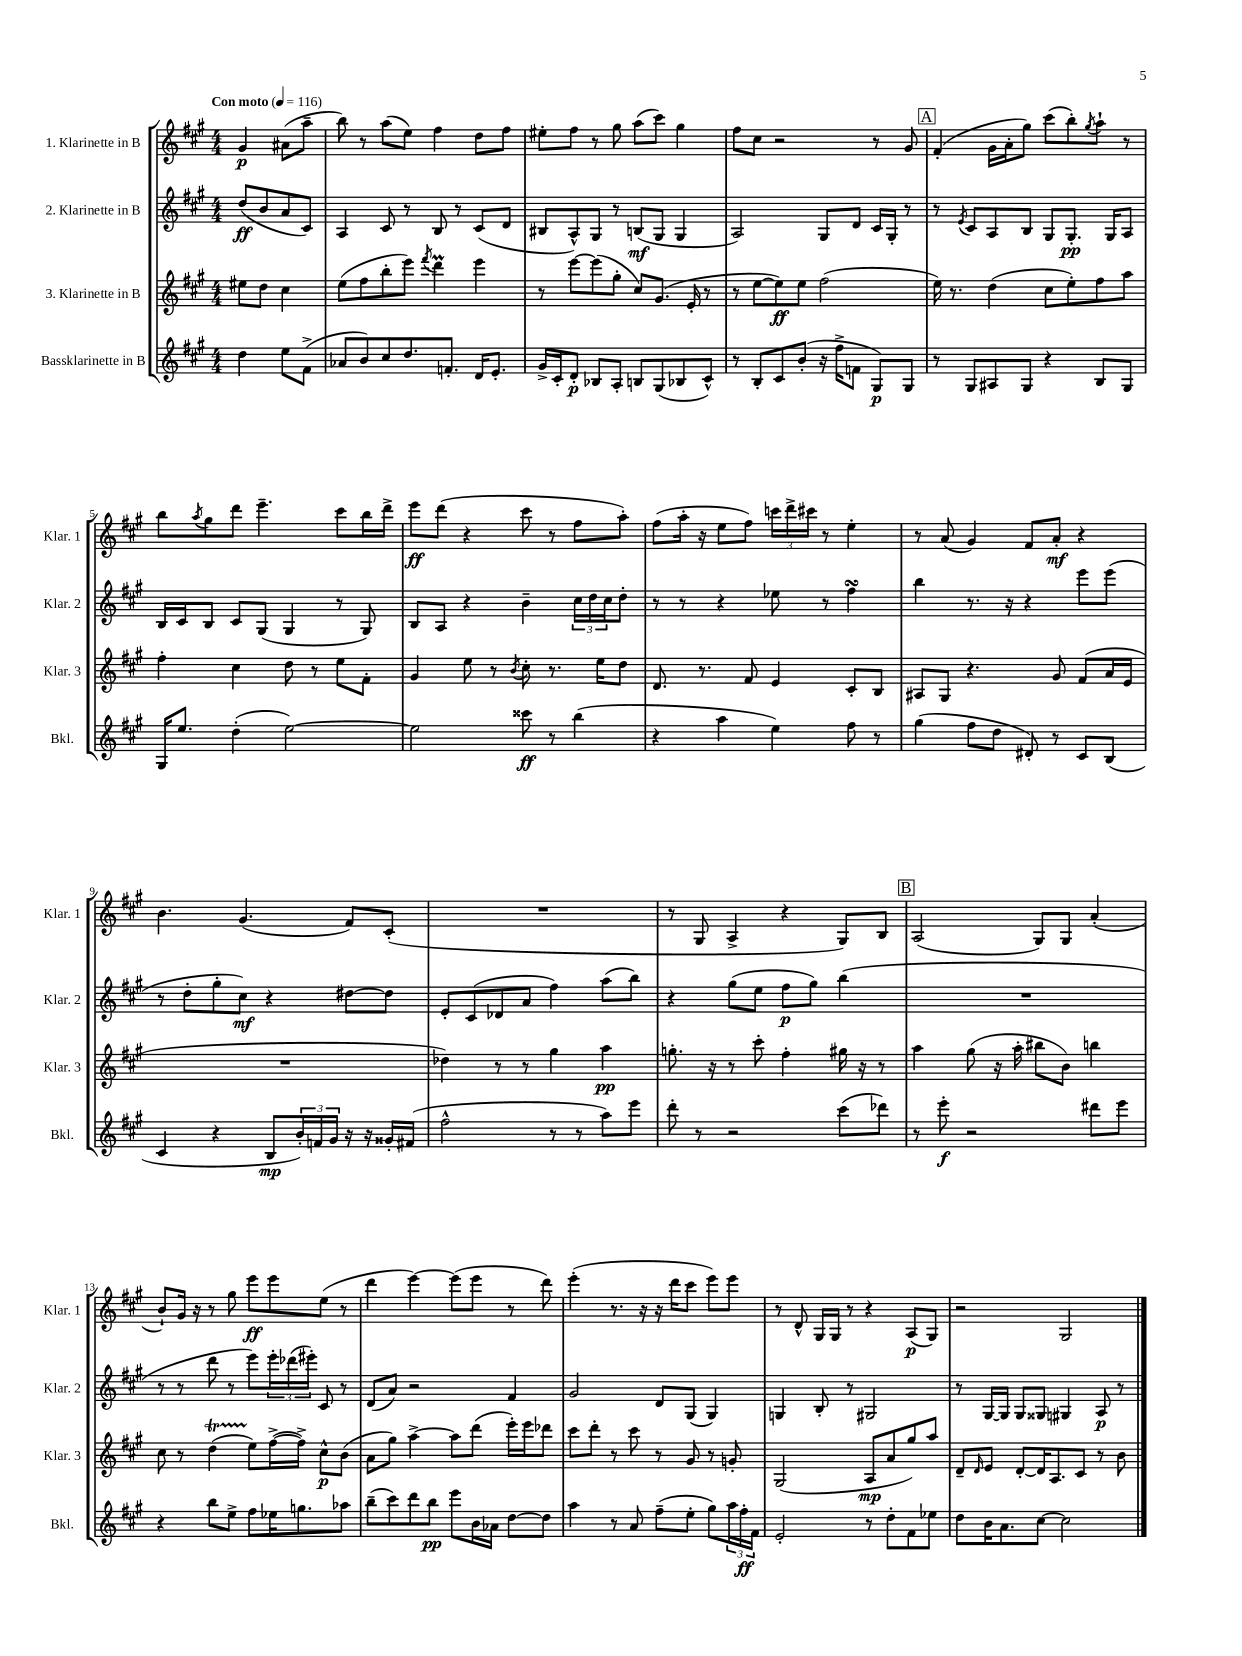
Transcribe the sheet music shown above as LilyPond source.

<<
\new StaffGroup <<
\new Staff = "s0" \with { instrumentName = "1. Klarinette in B" shortInstrumentName = "Klar. 1" } {
    \clef treble \key a \major \numericTimeSignature \time 4/4 \partial 2 \tempo "Con moto" 4 = 116
    gis'4\p ais'8( a''8-- |
    b''8) r8 a''8( e''8) fis''4 d''8 fis''8 |
    eis''8-. fis''8 r8 gis''8 a''8( cis'''8) gis''4 |
    fis''8 cis''8 r2 r8 gis'8 |
    \mark \markup { \box "A" } fis'4-.( gis'16 a'16-. gis''8) cis'''8( b''8-.) \acciaccatura { gis''8 } a''8-! r8 |
    b''8 \acciaccatura { a''8 } gis''8 d'''8 e'''4.-- cis'''8 b''16 d'''16-> |
    e'''8\ff d'''8( r4 cis'''8 r8 fis''8 a''8-.) |
    fis''8( a''16-. r16 e''8 fis''8) \tuplet 3/2 { c'''16 d'''16-> cis'''16 } r8 e''4-. |
    r8 a'8( gis'4) fis'8 a'8-.\mf r4 |
    b'4. gis'4.( fis'8) cis'8-.( |
    R1 |
    r8 gis8 a4-> r4 gis8) b8 |
    \mark \markup { \box "B" } a2( gis8) gis8 a'4-.( |
    b'8-!) gis'16 r16 r8 gis''8 e'''8\ff e'''8 e''8( r8 |
    d'''4 e'''4~) e'''8( e'''8 r8 d'''8) |
    e'''4-.( r8. r16 r16 d'''16 cis'''8 e'''8) e'''8 |
    r8 d'8-^ gis16 gis16 r8 r4 a8\p( gis8) |
    r2 gis2 \bar "|." |
}
\new Staff = "s1" \with { instrumentName = "2. Klarinette in B" shortInstrumentName = "Klar. 2" } {
    \clef treble \key a \major \numericTimeSignature \time 4/4 \partial 2
    d''8\ff( b'8 a'8 cis'8) |
    a4 cis'8 r8 b8 r8 cis'8( d'8 |
    bis8 a8-^) gis8 r8 b8\mf( gis8 gis4 |
    a2) gis8 d'8 cis'16 gis16-. r8 |
    \mark \markup { \box "A" } r8 \acciaccatura { e'8 } cis'8 a8 b8 gis8 gis8.-.\pp gis16 a8 |
    b16 cis'16 b8 cis'8 gis8( gis4 r8 gis8) |
    b8 a8 r4 b'4-- \tuplet 3/2 { cis''16 d''16 cis''16 } d''8-. |
    r8 r8 r4 ees''8 r8 fis''4\turn |
    b''4 r8. r16 r4 e'''8 e'''8( |
    r8 d''8-. gis''8-. cis''8\mf) r4 dis''8~ dis''8 |
    e'8-. cis'8( des'8 a'8 fis''4) a''8( b''8) |
    r4 gis''8( e''8 fis''8\p gis''8) b''4( |
    \mark \markup { \box "B" } R1 |
    r8 r8 d'''8 r8 e'''8) \tuplet 3/2 { e'''16-. des'''16( eis'''16-.) } cis'8 r8 |
    d'8( a'8) r2 fis'4 |
    gis'2 d'8 gis8( gis4) |
    g4 b8-. r8 gis2 |
    r8 gis16~ gis16 gis8 gisis8 gis4 a8\p r8 \bar "|." |
}
\new Staff = "s2" \with { instrumentName = "3. Klarinette in B" shortInstrumentName = "Klar. 3" } {
    \clef treble \key a \major \numericTimeSignature \time 4/4 \partial 2
    eis''8 d''8 cis''4 |
    e''8( fis''8 b''8-. e'''8) \acciaccatura { fis'''8 } d'''4\prall e'''4 |
    r8 e'''8~ e'''8( gis''8-. cis''8) gis'8.( e'16-. r8 |
    r8 e''8~ e''8\ff) e''8 fis''2( |
    \mark \markup { \box "A" } e''16) r8. d''4( cis''8 e''8-.) fis''8 a''8 |
    fis''4-. cis''4 d''8 r8 e''8 fis'8-. |
    gis'4 e''8 r8 \acciaccatura { b'8 } cis''8-. r8. e''16 d''8 |
    d'8. r8. fis'8 e'4 cis'8-. b8 |
    ais8 gis8 r4. gis'8 fis'8( a'16 e'16 |
    R1 |
    des''4) r8 r8 gis''4 a''4\pp |
    g''8.-. r16 r8 cis'''8-. fis''4-. gis''16 r16 r8 |
    \mark \markup { \box "B" } a''4 gis''8( r16 a''16-. bis''8 b'8) b''4 |
    cis''8 r8 d''4\startTrillSpan( e''8\stopTrillSpan) fis''16~->( fis''16->) cis''8-^\p b'8( |
    a'8 gis''8) a''4~-> a''8 d'''8( e'''16-.) e'''16 des'''8 |
    cis'''8 d'''8-. r8 cis'''8 r8 gis'8 r8 g'8-. |
    gis2( a8\mp a'8 gis''8) a''8 |
    d'8-- \grace { d'16 } e'8 d'8~-. d'16 a8. cis'8 r8 b'8 \bar "|." |
}
\new Staff = "s3" \with { instrumentName = "Bassklarinette in B" shortInstrumentName = "Bkl." } {
    \clef treble \key a \major \numericTimeSignature \time 4/4 \partial 2
    d''4 e''8 fis'8->( |
    aes'8 b'8) cis''8 d''8. f'8.-. d'16 e'8.-. |
    gis'16-> cis'16-. d'8-.\p bes8 a8-. b8 gis8( bes8 cis'8-^) |
    r8 b8-. cis'8 b'8-.( r16 fis''16-> f'8 gis8\p) gis8 |
    \mark \markup { \box "A" } r8 gis8 ais8 gis8 r4 b8 gis8 |
    gis16 e''8. d''4-.( e''2~) |
    e''2 cisis'''8\ff r8 b''4( |
    r4 a''4 e''4) fis''8 r8 |
    gis''4( fis''8 d''8 dis'8-.) r8 cis'8 b8( |
    cis'4 r4 b8\mp \tuplet 3/2 { b'16-.) f'16 gis'16 } r16 r16 gisis'16-. fis'16( |
    fis''2-^ r8 r8 a''8) e'''8 |
    d'''8-. r8 r2 cis'''8( des'''8) |
    \mark \markup { \box "B" } r8 e'''8-.\f r2 dis'''8 e'''8 |
    r4 b''8 e''8-> fis''8 ees''16 g''8. aes''8 |
    b''8--( cis'''8) d'''8 b''8\pp e'''8 b'16 aes'16 d''8~ d''8 |
    a''4 r8 a'8 fis''8--( e''8-. gis''8) \tuplet 3/2 { a''16 fis''16-.\ff fis'16 } |
    e'2-. r8 d''8-. fis'8 ees''8 |
    d''8 b'16 a'8. cis''8~ cis''2 \bar "|." |
}
>>
>>
